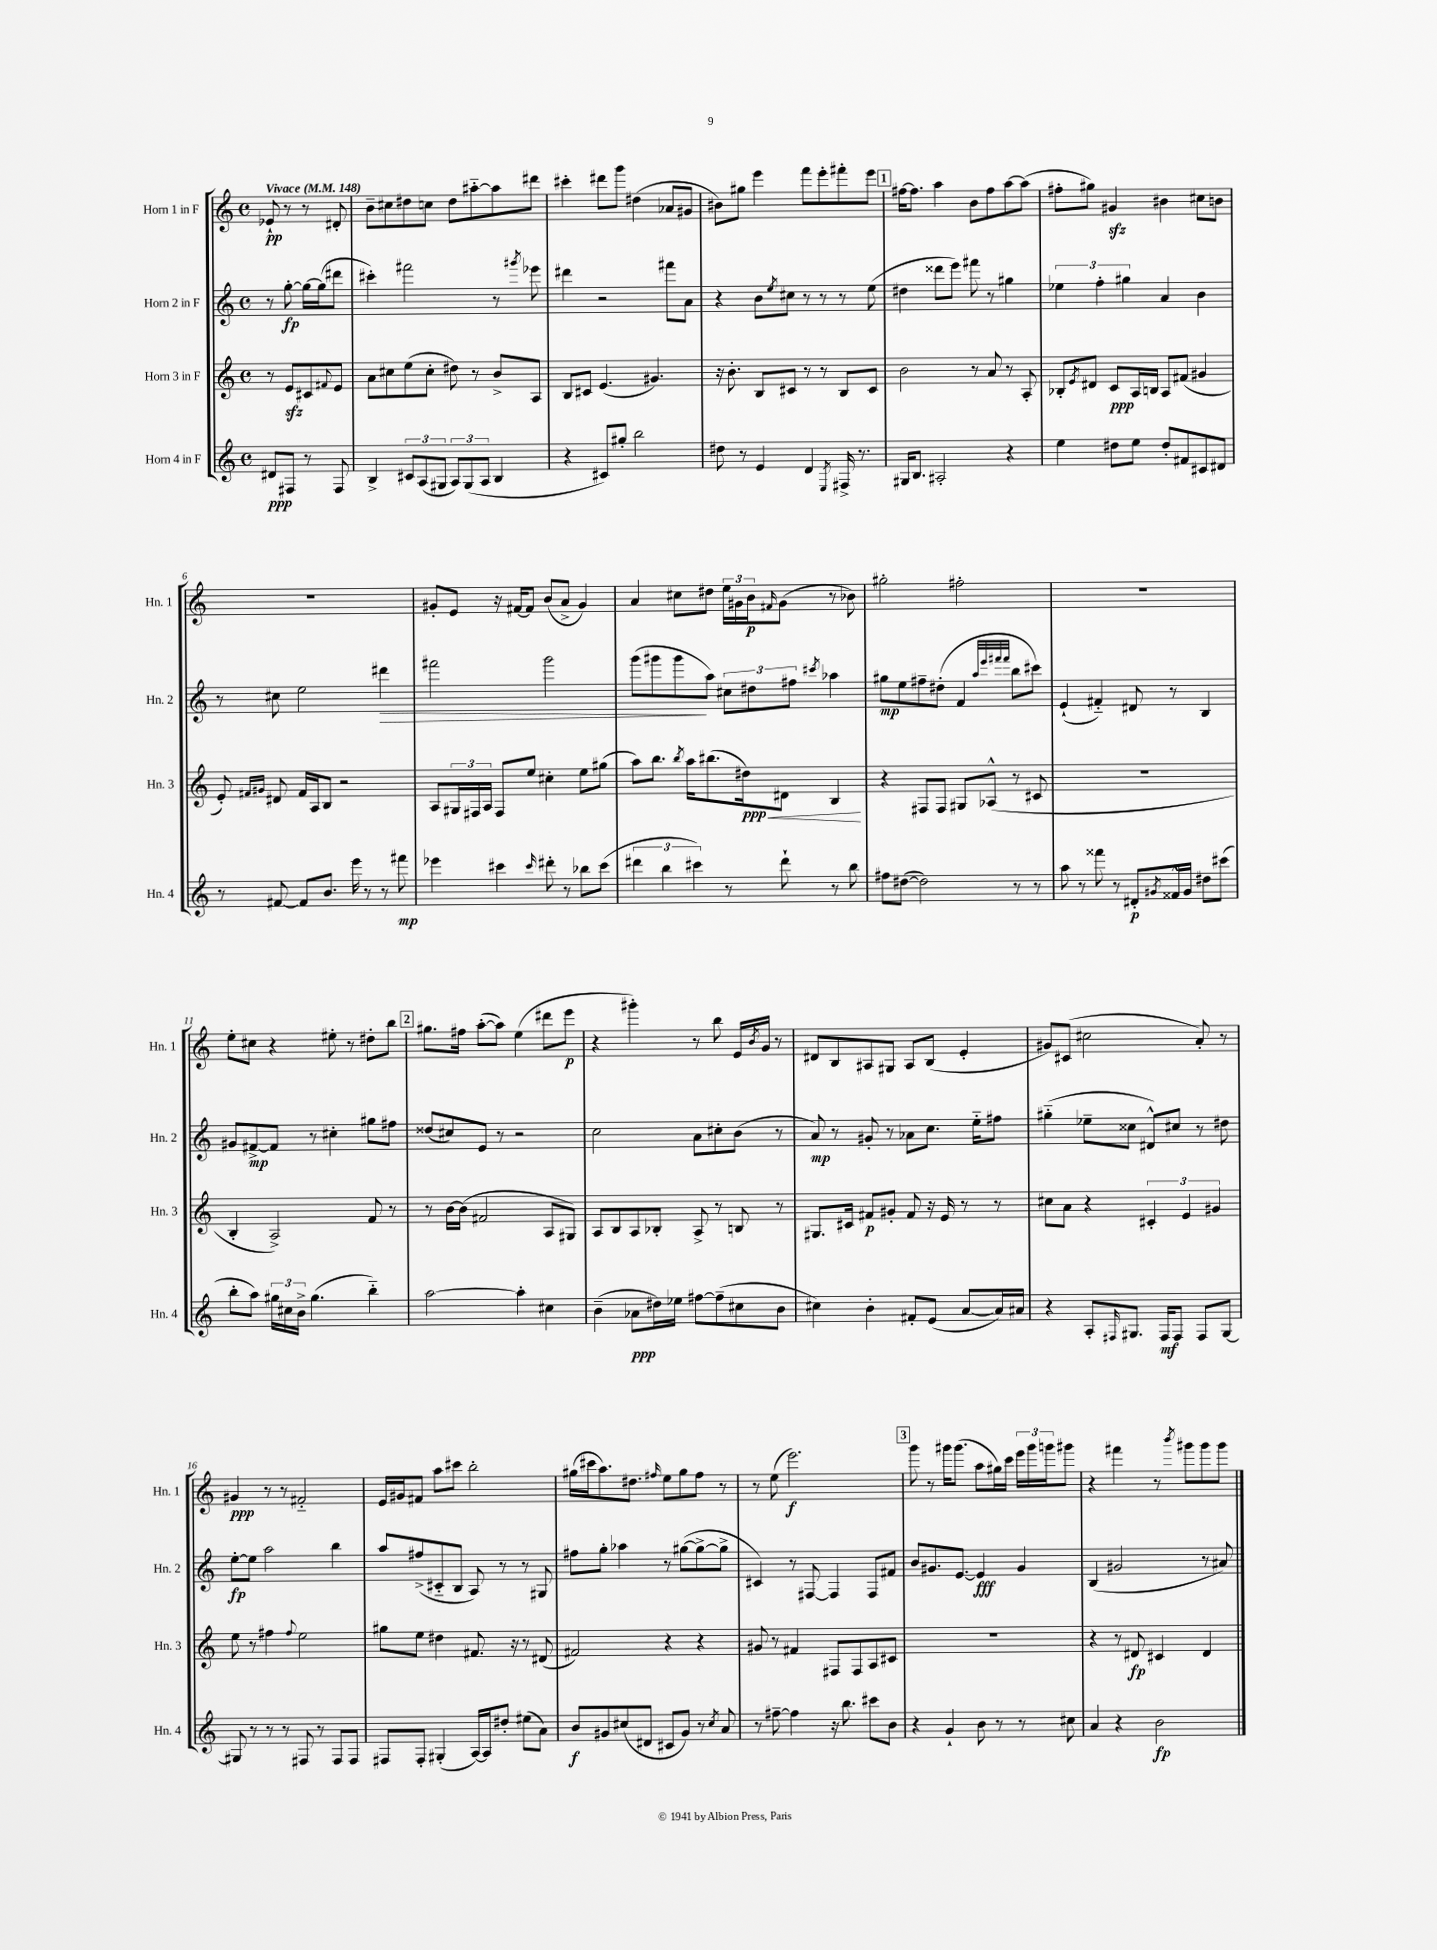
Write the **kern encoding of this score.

**kern	**kern	**kern	**kern
*staff4	*staff3	*staff2	*staff1
*clefG2	*clefG2	*clefG2	*clefG2
*k[]	*k[]	*k[]	*k[]
*M4/4	*M4/4	*M4/4	*M4/4
*met(c)	*met(c)	*met(c)	*met(c)
*MM148	*MM148	*MM148	*MM148
8d#	8r	8r	8e-`
8F#	8e	[8gg'	8r
8r	8c#	16gg_	8r
.	.	(16gg]	.
.	8qqf#	.	.
8F#	8e	8ddd#	8d#'
=	=	=	=
4B^	8a	4ccc#')	8b~
.	8cc#	.	8cc#
12c#	(8ee	2fff#	8dd#
(12A	.	.	.
.	8cc#'	.	8cc
12G#	.	.	.
12A)	8dd#)	.	8dd#
(12G#	.	.	.
.	8r	.	[8aa#'~
12A	.	.	.
4B	8b^	8r	8aa#]
.	.	8qggg#	.
.	8A	8eee-	8ddd#
=	=	=	=
4r	8B	4ddd#	4ccc#'
.	8c#	.	.
8c#)	(4.e	2r	8ddd#
8gg#'	.	.	8ggg
2bb	.	.	(4dd#
.	4.g#)	.	.
.	.	8fff#	8a-
.	.	8a	8g#
=	=	=	=
8dd#	16r	4r	8b#)
.	8.b'	.	.
8r	.	.	8gg#
4e	8B	8b	4eee
.	.	8qee	.
.	8c#	8cc#	.
4d	8r	8r	8fff
.	8r	8r	8eee'
8qE	.	.	.
16F#^	8B	8r	8fff#'
8.r	.	.	.
.	8c#	(8ee	8eee
=	=	=	=
16G#	2b	4dd#	[16ff#
8.B	.	.	8.ff#]
2A#'	.	8ddd##	4aa
.	.	8eee)	.
.	8r	8fff#	8b
.	8a	8r	8ff#
4r	8r	4gg#	[8aa
.	8A'	.	(8aa]
=	=	=	=
4ee	8B-'	6ee-	8ff#'
.	8qe	.	.
.	8d#	.	8gg#)
.	.	6ff'	.
8dd#	8c	.	4g#
.	.	6gg#	.
8ee	16A	.	.
.	16B	.	.
8dd#'	8A	4a	4b#
8f#	(8f#	.	.
8c#	4g#	4b	8cc#
8d#	.	.	8b
=	=	=	=
8r	8e')	8r	1r
.	16qqf#	.	.
.	16qqg#	.	.
[8f#	8d#	8cc#	.
8f#]	16f#	2ee	.
.	16A	.	.
8.b	8B	.	.
.	2r	.	.
16eee	.	.	.
8r	.	.	.
8r	.	4ddd#	.
8fff#	.	.	.
=	=	=	=
4eee-	8A	2fff#	8g#'
.	24G#	.	8e
.	24F#	.	.
.	24A	.	.
4ccc#	8F#	.	16r
.	.	.	[16f#
.	8ee	.	8f#]
16qqccc#	.	.	.
8ddd#'	4cc#'	2ggg	(8b
8r	.	.	8a^
8bb-	8ee	.	4g#)
(8ccc#	(8gg#	.	.
=	=	=	=
6ddd#	8aa)	(8ggg	4a
.	8.bb	8ggg#	.
6bb	.	.	.
.	.	8ggg#	8cc#
.	8qbb	.	.
.	16aa	.	.
6ccc#)	.	.	.
.	(8.bb#	8aa)	8dd#
8r	.	12cc#	24ee
.	.	.	24g#
.	16dd#)	.	.
.	.	12dd#	24b
.	.	.	16qqf#
8ddd#`	8d#	.	(8g#
.	.	12ff#	.
.	.	8qccc#	.
8r	4B	4aa-	8r
8bb	.	.	8b-)
=	=	=	=
8ff#	4r	8gg#	2gg#'
([8dd#	.	8ee	.
2dd#])	8F#	8ff#~	.
.	8F#	(8dd#'	.
.	8G#	4f	2ff#'
.	(8A-^^	.	.
.	.	32qqaa	.
.	.	32qqeee	.
.	.	32qqfff#	.
.	.	32qqfff#	.
8r	8r	8bb	.
8r	8c#	8ccc#)	.
=	=	=	=
8aa	1r	(4e`	1r
8r	.	.	.
8fff##	.	4f#'~)	.
8r	.	.	.
8d#'	.	8d#	.
8qg#	.	.	.
16f##^^	.	8r	.
16g#	.	.	.
8dd#	.	4B	.
(8ccc#	.	.	.
=	=	=	=
8bb'	4B'	8g#	8ee'
8aa)	.	[8f#^	8cc#
24gg#	2A^)	8f#]	4r
24cc#	.	.	.
24b^	.	.	.
(4.gg#	.	8r	.
.	.	4cc#'	8ee#'
.	.	.	8r
4bb'~)	8f	8gg#	8dd#'
.	8r	8ff#	8bb
=	=	=	=
[2aa	8r	(8dd##	8.gg#
.	[16b	8cc#)	.
.	(16b]	.	16ff#
.	2f#	8e	([8aa'
.	.	8r	8aa])
4aa']	.	2r	(4ee
4cc#	8A	.	8ddd#
.	8G#)	.	8eee
=	=	=	=
(4b~	8A	2cc	4r
.	8B	.	.
8a-	8A	.	4ggg#')
16dd#)	8B-'	.	.
16ee-	.	.	.
[8ff#	8A^	8a	8r
(8ff#~]	8r	8cc#'	8bb
8cc#	8B	(8b	16e
.	.	.	8qb
.	.	.	16g
8b	8r	8r	8r
=	=	=	=
4cc#)	8.G#	8a)	8d#
.	.	8r	8B
.	16c#	.	.
4b'	8f#	8g#'	8A#
.	8g#'	8r	8G#
8f#'	8f#	8a-	8A#
(8e	16r	8.cc	(8B
.	16e	.	.
[8a	8r	.	4e'
.	.	16ee'~	.
16a])	8r	8ff#	.
16a#	.	.	.
=	=	=	=
4r	8cc#	(4gg#'~	8g#)
.	8a	.	(8c#
8A'	4r	8ee-~	2cc#
16qqF#	.	.	.
8.G#	.	8cc##	.
.	6c#'	8d#^^)	.
16F#	.	.	.
8F#	.	8cc#	.
.	6e	.	.
8F#	.	8r	8a')
.	6g#	.	.
[8G#	.	8dd#	8r
=	=	=	=
8G#]	8ee	[8ee'	4g#
8r	8r	8ee]	.
8r	4ff#	2aa	8r
8r	.	.	8r
.	8qqff#	.	.
8F#	2ee	.	2f#'~
8r	.	.	.
8F#	.	4bb	.
8F#	.	.	.
=	=	=	=
8F#	8gg#	8aa	16e
.	.	.	16g#
8F#'	8ee	(8ff#^	8f#
(4G#'	4dd#	8c#'~	8aa
.	.	8B	8ccc#
[16A)	8.f#	8A)	2bb'
16A]	.	.	.
8dd#'	.	8r	.
.	16r	.	.
(8ee#	8r	8r	.
8a)	(8d#	8G#	.
=	=	=	=
8b	2f#)	8ff#	(16gg#
.	.	.	16ccc#
8g#	.	8gg'	8.aa)
(8cc#	.	4aa-	.
.	.	.	8.dd#
8d#	.	.	.
.	.	.	16qqff#
8c#	4r	8r	8ee
8g#)	.	([8gg#	8gg#
8r	4r	8gg#^_	8ff#
8qcc#	.	.	.
8a	.	8gg#^]	8r
=	=	=	=
8r	8g#	4c#)	8r
[8ff#~	8r	.	(8ee
4ff#]	4f#	8r	2.eee)
.	.	[8F#	.
16r	8F#	4F#]	.
8.bb	.	.	.
.	8F#	.	.
8ccc#	8A	8F#	.
8b	8c#	8f#	.
=	=	=	=
4r	1r	8b	8ggg
.	.	8.g#	8r
4g`	.	.	16ggg#
.	.	[8.e	(8.ggg#
8b	.	4e]	8aa
8r	.	.	16gg#)
.	.	.	16ccc
8r	.	4g#	24eee
.	.	.	24ggg#
.	.	.	24ggg
8cc#	.	.	8ggg#
=	=	=	=
4a	4r	(4B	4r
4r	8r	2g#	4fff#
.	8d#	.	.
2b	4c#	.	8r
.	.	.	8qbbb
.	.	.	8ggg#
.	4d#	8r	8ggg#
.	.	8a#)	8ggg#
==	==	==	==
*-	*-	*-	*-
